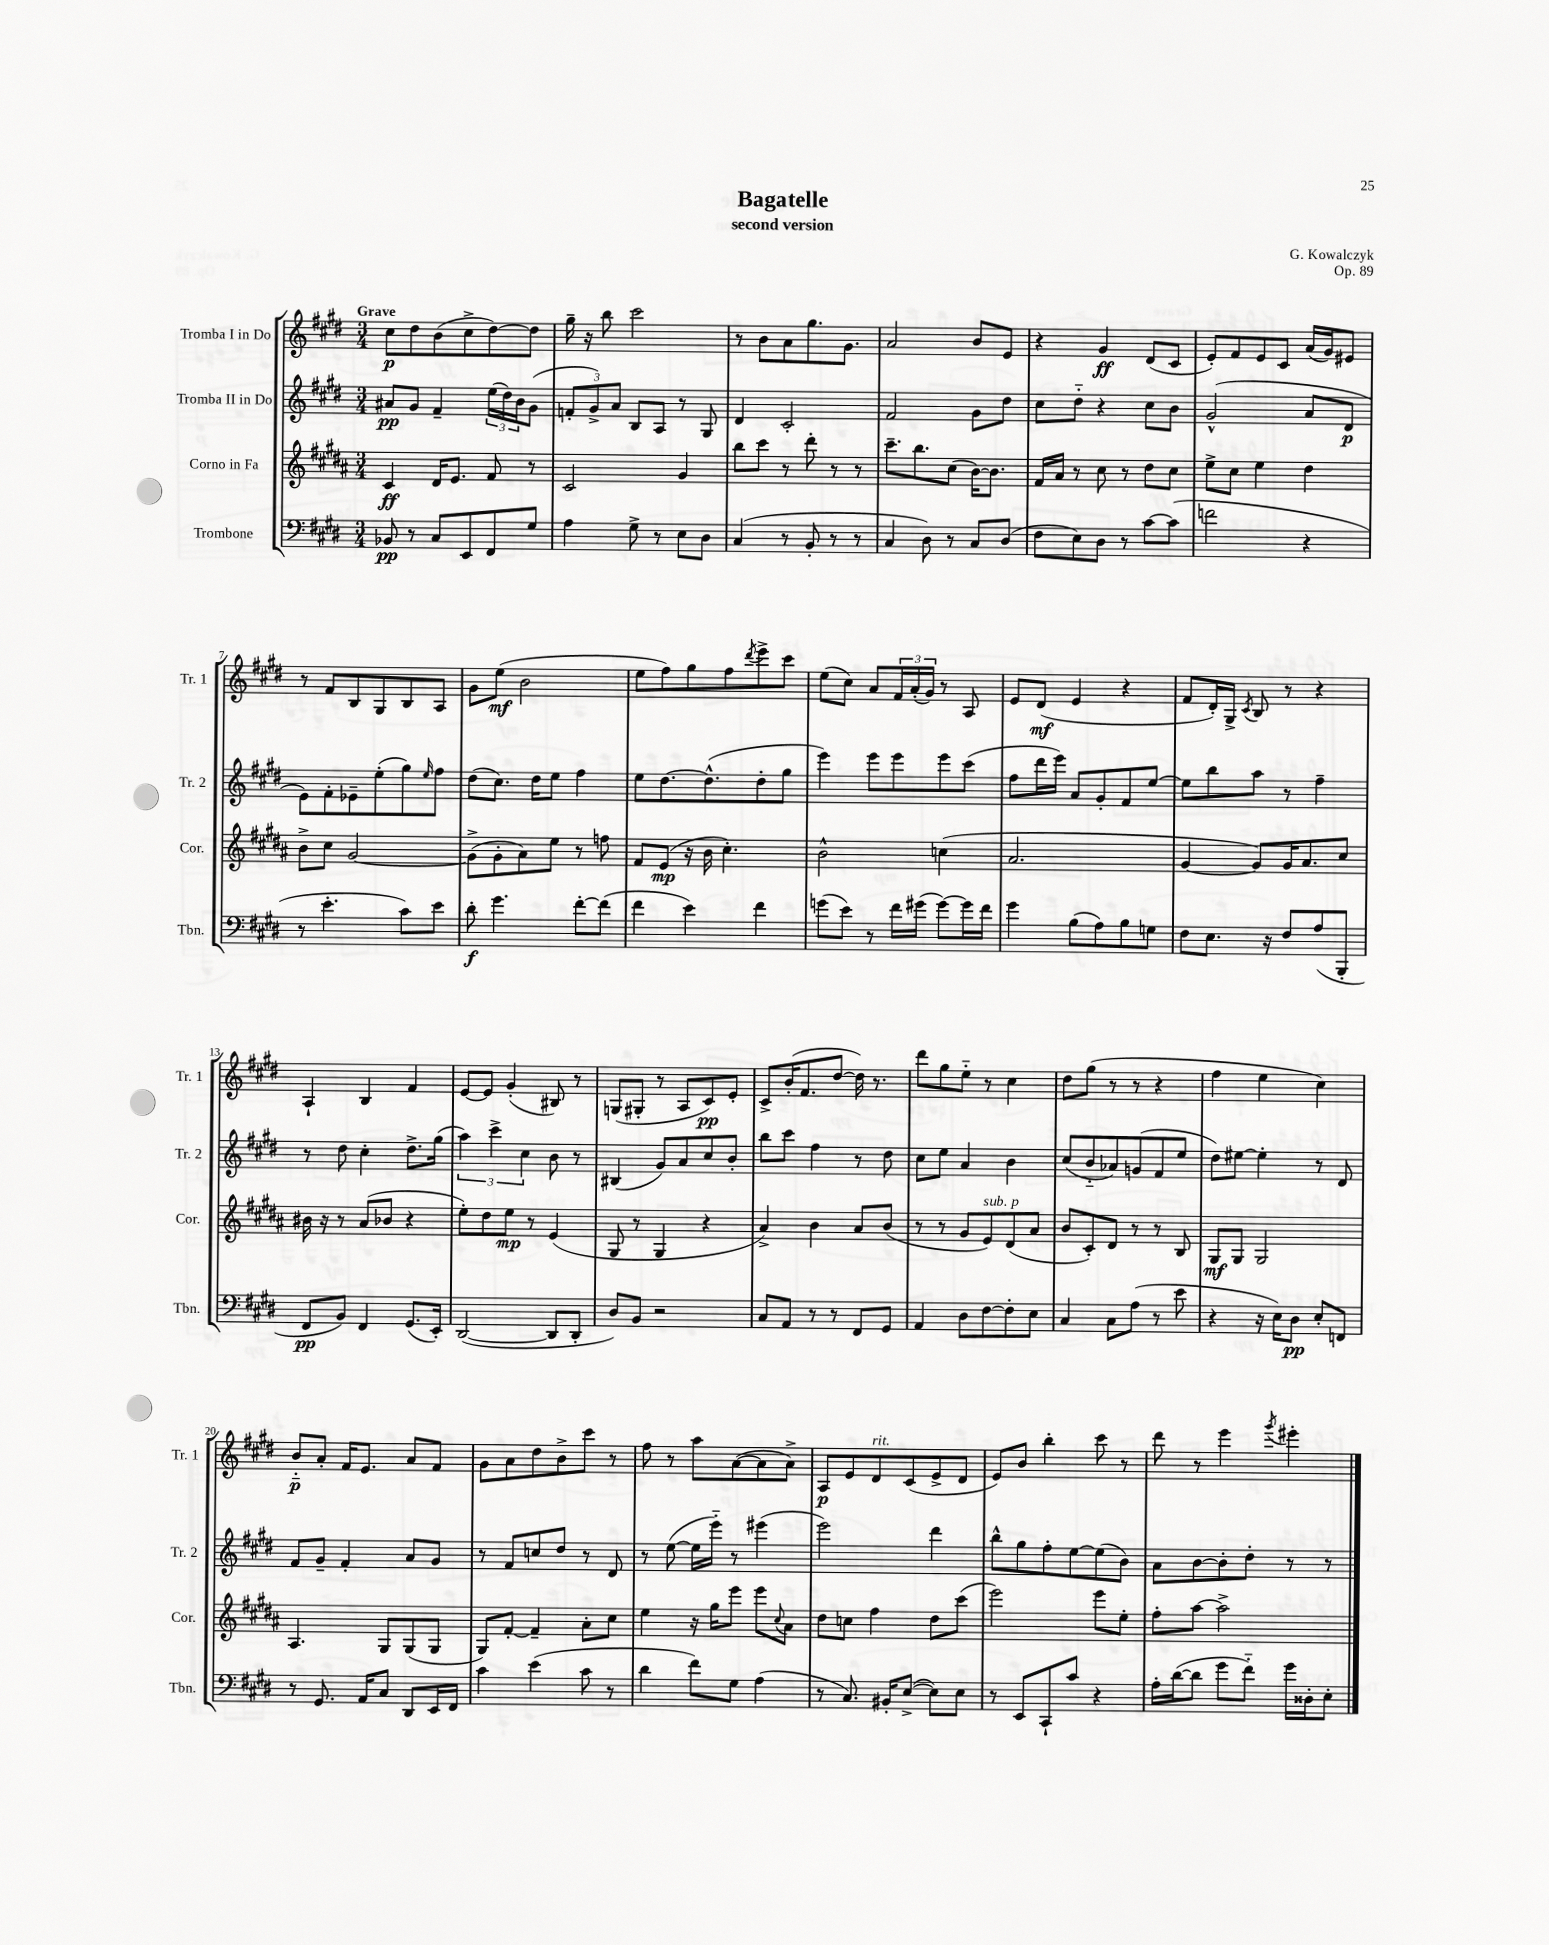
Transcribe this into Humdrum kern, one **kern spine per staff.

**kern	**dynam	**kern	**dynam	**kern	**dynam	**kern	**dynam
*part4	*part4	*part3	*part3	*part2	*part2	*part1	*part1
*staff4	*staff4	*staff3	*staff3	*staff2	*staff2	*staff1	*staff1
*I"Trombone	*	*I"Corno in Fa	*	*I"Tromba II in Do	*	*I"Tromba I in Do	*
*I'Tbn.	*	*I'Cor.	*	*I'Tr. 2	*	*I'Tr. 1	*
*clefF4	*	*clefG2	*	*clefG2	*	*clefG2	*
*k[f#c#g#d#]	*	*k[f#c#g#d#a#]	*	*k[f#c#g#d#]	*	*k[f#c#g#d#]	*
*M3/4	*	*M3/4	*	*M3/4	*	*M3/4	*
=1	=1	=1	=1	=1	=1	=1	=1
!	!	!	!	!	!	!LO:TX:a:B:t=Grave	!
8BB-X/	pp	4c#/	ff	8a#X/L	pp	8cc#\L	p
8r	.	.	.	8g#/J	.	8dd#\	.
8C#/L	.	16d#/KL	.	4f#~/	.	(8b\	.
.	.	8.e/J	.	.	.	.	.
8EE/	.	.	.	.	.	8cc#^\	.
8FF#/	.	8f#/	.	(24ee\LL	.	[8dd#\)	.
.	.	.	.	24dd#\)	.	.	.
.	.	.	.	24b\J	.	.	.
8G#/J	.	8r	.	(8g#\J	.	8dd#\J]	.
=2	=2	=2	=2	=2	=2	=2	=2
4A\	.	2c#/	.	12fn'/L	.	16gg#~\	.
.	.	.	.	.	.	16r	.
.	.	.	.	12g#^/)	.	.	.
.	.	.	.	.	.	8bb\	.
.	.	.	.	12a/J	.	.	.
8G#^\	.	.	.	8B/L	.	2ccc#\	.
8r	.	.	.	8A/J	.	.	.
8E\L	.	4g#/	.	8r	.	.	.
8D#\J	.	.	.	8G#/	.	.	.
=3	=3	=3	=3	=3	=3	=3	=3
(4C#/	.	8bb\L	.	4d#/	.	8r	.
.	.	8ccc#\J	.	.	.	8b\L	.
8r	.	8r	.	2c#'/	.	8a\	.
8BB'/	.	8ddd#'\	.	.	.	8.gg#\	.
8r	.	8r	.	.	.	.	.
.	.	.	.	.	.	8.g#\J	.
8r	.	8r	.	.	.	.	.
=4	=4	=4	=4	=4	=4	=4	=4
4C#/	.	8.ccc#~\L	.	2f#/	.	2a/	.
.	.	8.bb\	.	.	.	.	.
8D#\)	.	.	.	.	.	.	.
8r	.	(8cc#\J	.	.	.	.	.
8C#/L	.	[16b\KL)	.	8g#\L	.	8b/L	.
.	.	8.b\J]	.	.	.	.	.
(8D#/J	.	.	.	8dd#\J	.	8e/J	.
=5	=5	=5	=5	=5	=5	=5	=5
8F#\L	.	16f#/LL	.	8cc#\L	.	4r	.
.	.	16a#/JJ	.	.	.	.	.
8E\)	.	8r	.	8dd#\J	.	.	.
8D#\J	.	8cc#\	.	4r	.	4g#/	ff
8r	.	8r	.	.	.	.	.
[8c#\L	.	8dd#\L	.	8cc#\L	.	(8d#/L	.
(8c#\J]	.	8cc#\J	.	8b\J	.	8c#/J	.
=6	=6	=6	=6	=6	=6	=6	=6
2fn\	.	8ee^\L	.	(2g#^^/	.	8e'/L)	.
.	.	8cc#\J	.	.	.	8f#/	.
.	.	4ee\	.	.	.	8e/	.
.	.	.	.	.	.	8c#/J	.
4r	.	4dd#\	.	8a/L	.	(16a/LL	.
.	.	.	.	.	.	16g#/J)	.
.	.	.	.	8d#/J	p	8e#X/J	.
!!LO:LB:g=z
=7	=7	=7	=7	=7	=7	=7	=7
8r	.	8b^\L	.	8e\L)	.	8r	.
4.e'\	.	8cc#\J	.	8f#'\	.	8f#/L	.
.	.	[2g#/	.	8e-X~\	.	8B/	.
.	.	.	.	(8ee'\	.	8G#/	.
8c#\L)	.	.	.	8gg#\)	.	8B/	.
.	.	.	.	16qqee/	.	.	.
8e\J	.	.	.	8ff#\J	.	8A/J	.
=8	=8	=8	=8	=8	=8	=8	=8
8d#'\	f	(8g#^\L]	.	(8dd#\L	.	8g#\L	.
4.g#\	.	8g#'\	.	8.cc#\J)	.	(8ee\J	mf
.	.	8a#\)	.	.	.	2b\	.
.	.	.	.	16dd#\KL	.	.	.
.	.	8ee\J	.	8ee\J	.	.	.
[8f#'\L	.	8r	.	4ff#\	.	.	.
(8f#\J]	.	8ffn\	.	.	.	.	.
=9	=9	=9	=9	=9	=9	=9	=9
4f#\	.	8f#/L	.	8ee\L	.	8ee\L	.
.	.	(8e/J	mp	[8.dd#\	.	8ff#\)	.
4e\)	.	16r	.	.	.	8gg#\	.
.	.	16b\	.	(8.dd#^^\]	.	.	.
.	.	4.cc#'\)	.	.	.	8ff#\	.
.	.	.	.	.	.	8qddd#/	.
4f#\	.	.	.	8dd#'\	.	8eee^\	.
.	.	.	.	8gg#\J	.	8ccc#\J	.
=10	=10	=10	=10	=10	=10	=10	=10
(8gn\L	.	2b^^\	.	4eee\)	.	(8ee\L	.
8e\J)	.	.	.	.	.	8cc#\J)	.
8r	.	.	.	8eee\L	.	8a/L	.
16f#\LL	.	.	.	8eee\	.	24f#/L	.
.	.	.	.	.	.	(24a'/	.
(16g#X\JJ	.	.	.	.	.	.	.
.	.	.	.	.	.	24g#/JJ)	.
[8g#\L)	.	(4ccn\	.	8eee\	.	8r	.
16g#\L]	.	.	.	(8ccc#\J	.	8A/	.
16f#\JJ	.	.	.	.	.	.	.
=11	=11	=11	=11	=11	=11	=11	=11
4g#\	.	2.a#/	.	8ff#\L	.	8e/L	.
.	.	.	.	16ddd#\L	.	(8d#/J	mf
.	.	.	.	16eee\JJ)	.	.	.
(8B\L	.	.	.	8a/L	.	4e/	.
8A\)	.	.	.	8g#'/	.	.	.
8B\	.	.	.	8f#/	.	4r	.
8Gn\J	.	.	.	[8ee/J	.	.	.
=12	=12	=12	=12	=12	=12	=12	=12
8F#\L	.	[4g#/	.	8ee\L]	.	8f#/L	.
8.E\J	.	.	.	8bb\	.	16d#'/L)	.
.	.	.	.	.	.	16G#^/JJ	.
.	.	.	.	.	.	8qc#/	.
.	.	8g#/L])	.	8aa\J	.	8B/	.
16r	.	.	.	.	.	.	.
8F#/L	.	16g#/K	.	8r	.	8r	.
.	.	8.a#/	.	.	.	.	.
(8A/	.	.	.	4ff#~\	.	4r	.
8BBB'/J	.	8cc#/J	.	.	.	.	.
!!LO:LB:g=z
=13	=13	=13	=13	=13	=13	=13	=13
8FF#/L	pp	16b#X\	.	8r	.	4A`/	.
.	.	16r	.	.	.	.	.
8BB/J)	.	8r	.	8dd#\	.	.	.
4FF#/	.	(8a#/L	.	4cc#'\	.	4B/	.
.	.	8b-X/J	.	.	.	.	.
(8.GG#/L	.	4r	.	8.dd#^\L	.	4f#/	.
16EE'/Jk)	.	.	.	(16gg#\Jk	.	.	.
=14	=14	=14	=14	=14	=14	=14	=14
([2DD#/	.	8ee'\L)	.	6aa\)	.	[8e/L	.
.	.	8dd#\	.	.	.	8e/J]	.
.	.	.	.	6ccc#^\	.	.	.
.	.	8ee\J	mp	.	.	(4g#'/	.
.	.	.	.	6cc#\	.	.	.
.	.	8r	.	.	.	.	.
8DD#/L]	.	(4e/	.	8b\	.	8B#X/)	.
8DD#'/J	.	.	.	8r	.	8r	.
=15	=15	=15	=15	=15	=15	=15	=15
8D#/L)	.	8G#/	.	(4B#X/	.	(8Gn/L	.
8BB/J	.	8r	.	.	.	8G#X'/J	.
2r	.	4G#/	.	8g#/L)	.	8r	.
.	.	.	.	8a/	.	8A/L	.
.	.	4r	.	8cc#/	.	8c#/)	pp
.	.	.	.	8b'/J	.	8e'/J	.
=16	=16	=16	=16	=16	=16	=16	=16
8C#/L	.	4a#^/)	.	8bb\L	.	8c#^/L	.
8AA/J	.	.	.	8ccc#\J	.	(16b'/K	.
.	.	.	.	.	.	8.f#/	.
8r	.	4b\	.	4ff#\	.	.	.
8r	.	.	.	.	.	[8dd#/J	.
8FF#/L	.	8a#/L	.	8r	.	16dd#\])	.
.	.	.	.	.	.	8.r	.
8GG#/J	.	(8b/J	.	8dd#\	.	.	.
=17	=17	=17	=17	=17	=17	=17	=17
4AA/	.	8r	.	8cc#\L	.	8ddd#\L	.
.	.	8r	.	8ee\J	.	8gg#\	.
8D#\L	.	8g#/L	.	4a/	.	8ee\J	.
!	!	!LO:TX:a:i:t=sub. p	!	!	!	!	!
[8F#\	.	8e/)	.	.	.	8r	.
8F#'\]	.	(8d#/	.	4b\	.	4cc#\	.
8E\J	.	8a#/J	.	.	.	.	.
=18	=18	=18	=18	=18	=18	=18	=18
4C#/	.	8b/L	.	(8cc#/L	.	8dd#\L	.
.	.	8c#'/)	.	8b/	.	(8gg#\J	.
8C#\L	.	8d#/J	.	8a-X/)	.	8r	.
(8A\J	.	8r	.	(8gn/	.	8r	.
8r	.	8r	.	8f#/	.	4r	.
8e\	.	8B/	.	8ee/J	.	.	.
=19	=19	=19	=19	=19	=19	=19	=19
4r	.	8G#/L	mf	8dd#\L)	.	4ff#\	.
.	.	8G#/J	.	[8ee#X\J	.	.	.
16r	.	2G#/	.	4ee#'\]	.	4ee\	.
16E\KL)	.	.	.	.	.	.	.
8D#\J	pp	.	.	.	.	.	.
8E'/L	.	.	.	8r	.	4cc#\)	.
8FFn/J	.	.	.	8d#/	.	.	.
!!LO:LB:g=z
=20	=20	=20	=20	=20	=20	=20	=20
8r	.	4.A#/	.	8f#/L	.	8b/L	p
8.GG#/	.	.	.	8g#~/J	.	8a'/J	.
.	.	.	.	4f#'/	.	16f#/KL	.
16AA/KL	.	.	.	.	.	8.e/J	.
8C#/J	.	8G#/L	.	.	.	.	.
8DD#/L	.	(8G#/	.	8a/L	.	8a/L	.
16EE/L	.	8G#/J	.	8g#/J	.	8f#/J	.
16FF#/JJ	.	.	.	.	.	.	.
=21	=21	=21	=21	=21	=21	=21	=21
4c#\	.	8G#/L)	.	8r	.	8g#\L	.
.	.	[8f#'/J	.	8f#/L	.	8a\	.
(4e\	.	4f#~/]	.	8ccn/	.	8dd#\	.
.	.	.	.	8dd#/J	.	8b^\	.
8c#\	.	8a#'\L	.	8r	.	8ccc#\J	.
8r	.	8cc#\J	.	8d#/	.	8r	.
=22	=22	=22	=22	=22	=22	=22	=22
4d#\	.	4ee\	.	8r	.	8ff#\	.
.	.	.	.	([8ee\	.	8r	.
8f#\L)	.	16r	.	16ee\LL]	.	8aa\L	.
.	.	16gg#\KL	.	16eee\JJ)	.	.	.
8G#\J	.	8eee\J	.	8r	.	([8a\	.
(4A\	.	8eee\L	.	(4eee#X\	.	8a\]	.
.	.	8qqcc#/	.	.	.	.	.
.	.	8a#\J	.	.	.	8a^\J)	.
=23	=23	=23	=23	=23	=23	=23	=23
8r	.	8dd#\L	.	2eee\)	.	8A/L	p
8.C#/)	.	8ccn\J	.	.	.	8e/	.
!	!	!	!	!	!	!LO:TX:a:i:t=rit.	!
.	.	4ff#\	.	.	.	8d#/	.
16BB#X'/KL	.	.	.	.	.	.	.
([8E^/J	.	.	.	.	.	(8c#/	.
8E\L])	.	8dd#\L	.	4ddd#\	.	8e^/	.
8E\J	.	(8ccc#\J	.	.	.	8d#/J	.
=24	=24	=24	=24	=24	=24	=24	=24
8r	.	2eee\)	.	8bb^^\L	.	8e/L)	.
8EE/L	.	.	.	8gg#\	.	8b/J	.
8CC#`/	.	.	.	8ff#'\	.	4bb'\	.
8c#/J	.	.	.	[8ee\	.	.	.
4r	.	8eee\L	.	(8ee\]	.	8ccc#\	.
.	.	8ee'\J	.	8b\J)	.	8r	.
=25	=25	=25	=25	=25	=25	=25	=25
16A'\LL	.	8ff#'\L	.	8a\L	.	8ddd#\	.
([16d#\J	.	.	.	.	.	.	.
8d#\J]	.	[8aa#\J	.	[8b\	.	8r	.
8g#\L	.	2aa#^\]	.	8b'\]	.	4eee\	.
8f#\J)	.	.	.	8dd#'\J	.	.	.
.	.	.	.	.	.	8qggg#/	.
16g#\LL	.	.	.	8r	.	4eee#X'\	.
16D##X'\J	.	.	.	.	.	.	.
8E'\J	.	.	.	8r	.	.	.
==	==	==	==	==	==	==	==
*-	*-	*-	*-	*-	*-	*-	*-
